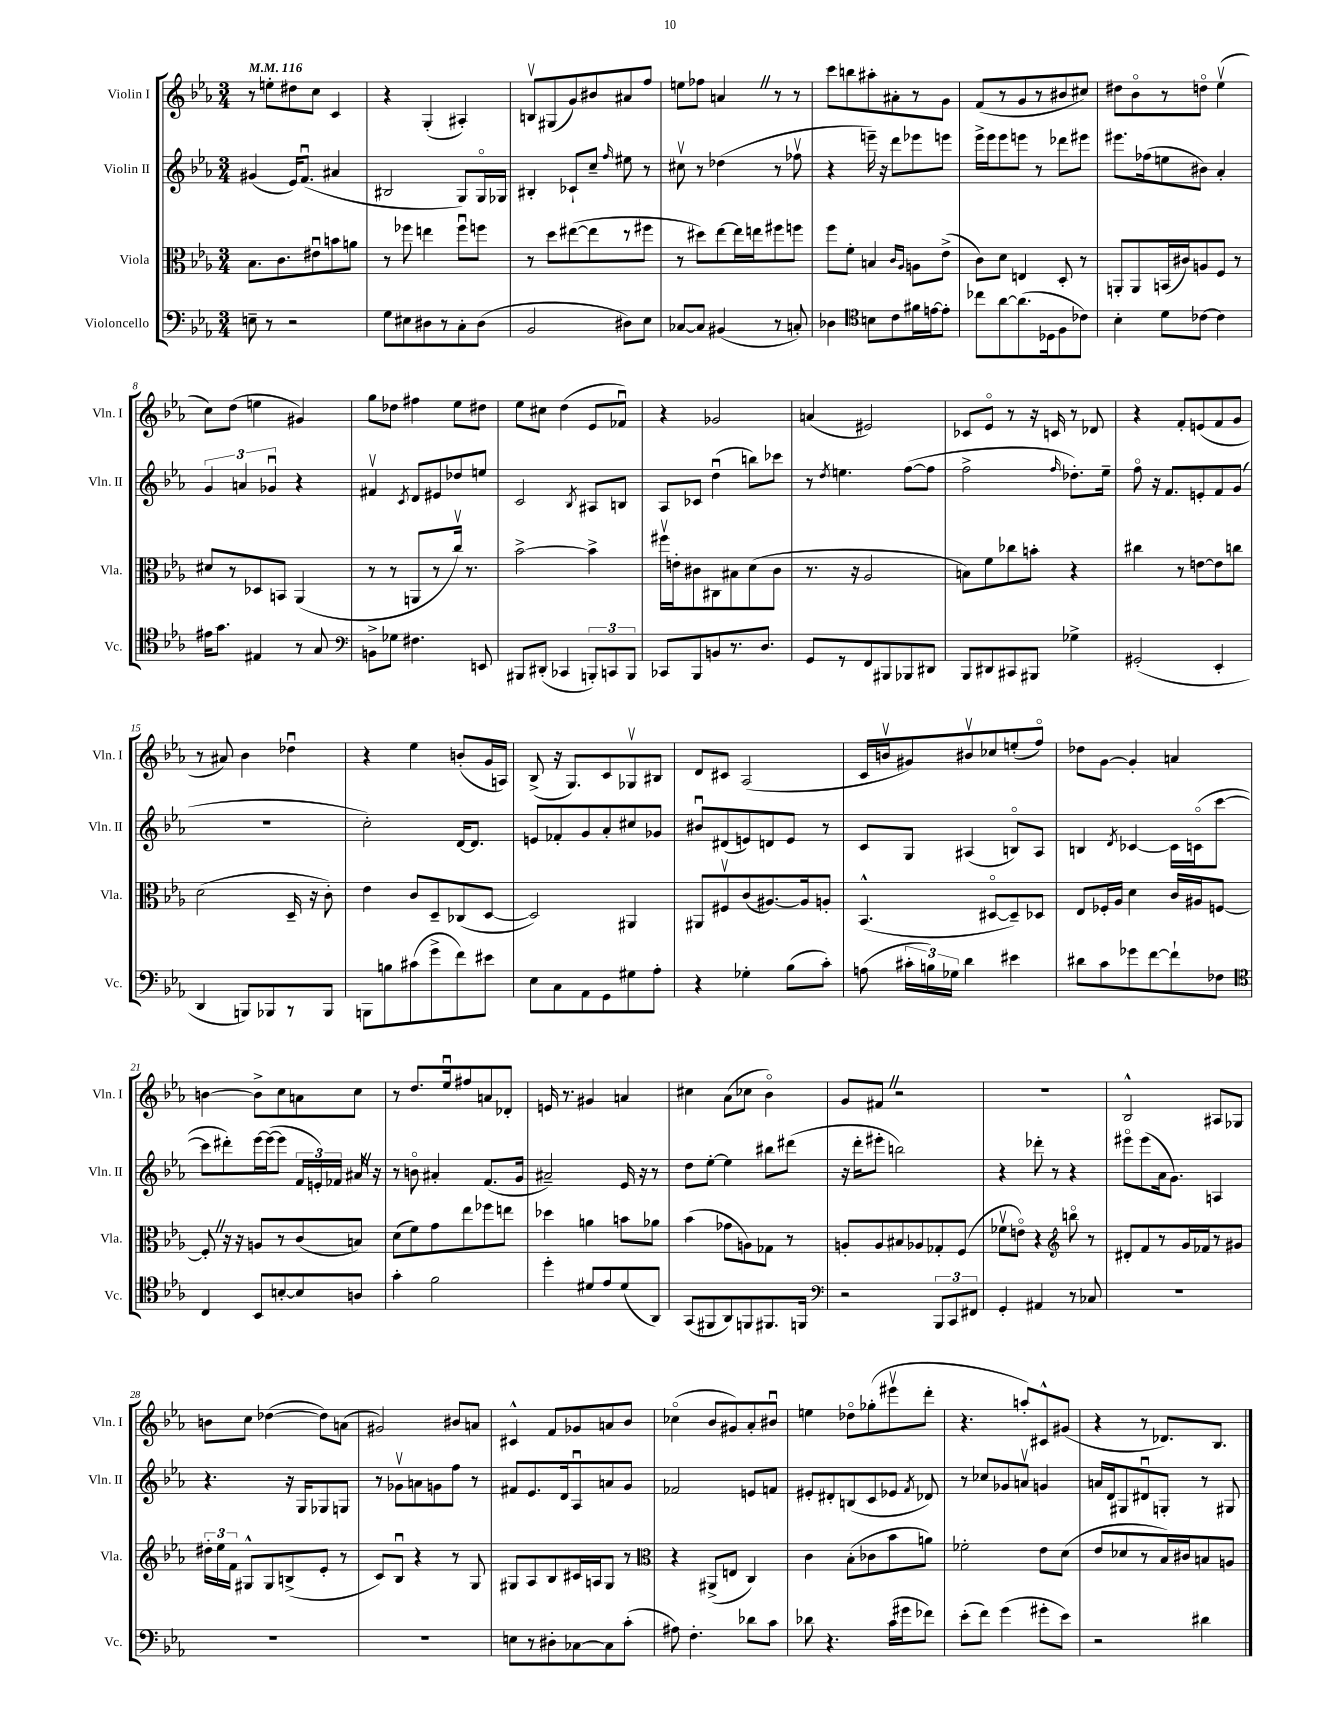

**kern	**kern	**kern	**kern
*staff4	*staff3	*staff2	*staff1
*clefF4	*clefC3	*clefG2	*clefG2
*k[b-e-a-]	*k[b-e-a-]	*k[b-e-a-]	*k[b-e-a-]
*M3/4	*M3/4	*M3/4	*M3/4
*MM116	*MM116	*MM116	*MM116
8E~\	8.B-\L	(4g#/	8r
8r	.	.	8ee'\L
.	8.c\	.	.
2r	.	16e-/LK)	8dd#\
.	.	(8.fu/J	.
.	8e#u\	.	8cc\J
.	8b\	4a#/	4c/
.	8a\J	.	.
=	=	=	=
8G\L	8r	2B#/	4r
8E#\	8ff-\	.	.
8D#\	4ee\	.	(4G'/
8r	.	.	.
8C'\	8ff-u\L	8G/L)	4A#'/)
(8D#\J	8ff\J	16Go/L	.
.	.	16G-/JJ	.
=	=	=	=
2BB-/	8r	4B#'/	8Bv/L
.	8dd\L	.	(8G#/
.	([8ee#\	8c-`/L	8g/)
.	8ee#\]	8cc~/J	8b#/
.	.	16qqff/	.
8D#\L)	8r	8ee#\	8a#/
8E-\J	8ff#\J	8r	8ff/J
=	=	=	=
[8C-/L	8r	8cc#v\	8ee\L
8C-/]J	8dd#\L)	8r	8ff-\J
(4BB#/	[8ee-\	(4dd-\	4a/
.	16ee-\]L	.	.
.	16ee\J	.	.
8r	8ff#\	8r	8r
8C'/)	8ff\J	8ff-v\	8r
=	=	=	=
4D-\	8ff\L	4r	8ccc\L
.	8f'\J	.	8bb\
*clefC4	*	*	*
8B\L	4B/	16eee~\)	8aa#'\
.	.	16r	.
8c\	.	8ddd\L	8a#'\
.	16qqc/LL	.	.
.	16qqA-/JJ	.	.
16f#\L	8A\L	8eee-\	8r
[16e\J	.	.	.
8e'\]J	(8e-^\J	8eee\J	8g\J
=	=	=	=
8cc-\L	8c\L)	16eee-^\LL	(8f/L
.	.	16eee-\J	.
[8a-\	8d\J	8eee-\	8r
(8.a-\]	4E/	8eee\J	8g/
.	.	8r	8r
16D-\k	.	.	.
8F\	8D'/	8ddd-\L	8b#/
8c-\J)	8r	8eee#\J	8cc#/J)
=	=	=	=
4B-'\	8AA'/L	8.eee#\L	8dd#\L
.	8AA/	.	8b-o\
.	.	(16ff-\k	.
8d\L	(16BB/L	8ee\	8r
.	16c#/J)	.	.
[8c-\J	8A/	8b#\J)	8ddo\J
4c-\]	8F/J	4a-'/	(4ee-v\
.	8r	.	.
=	=	=	=
16e#\LK	8d#/L	6g/	8cc\L)
8.g\J	.	.	.
.	8r	.	(8dd\J
.	.	6a/	.
4E#/	8D-/	.	4ee\
.	.	6g-u/	.
.	8BB/J	.	.
8r	(4AA-/	4r	4g#/)
8G/	.	.	.
=	=	=	=
*clefF4	*	*	*
8BB^\L	8r	4f#v/	8gg\L
8G-\J	8r	.	8dd-\J
.	.	8qc/	.
4.F#\	8AA/L	8d/L	4ff#\
.	8r	8e#/	.
.	16ccv/Jk)	8dd-/	8ee-\L
.	8.r	.	.
8EE/	.	8ee/J	8dd#\J
=	=	=	=
8BBB#/L	[2b-^\	2c/	8ee-\L
(8DD#'/J	.	.	8cc#\J
4CC-/	.	.	(4dd\
.	.	8qB-/	.
12BBB'/L)	4b-^\]	8A#/L	8e-/L
12CC/	.	.	.
.	.	8B/J	8f-u/J)
12BBB/J	.	.	.
=	=	=	=
8CC-/L	16ff#v\LL	8A-/L	4r
.	16e'\J	.	.
8BBB-/	8c#\	8c-/J	.
8BB/	8C#\	(4ddu\	2g-/
8.r	8B#\	.	.
.	(8d\	8bb\L)	.
8.D/J	.	.	.
.	8c#\J	8ccc-\J	.
=	=	=	=
8GG/L	8.r	8r	(4a/
.	.	8qdd/	.
8r	.	4.ee\	.
.	16r	.	.
8FF/	2A-/	.	2e#/)
8BBB#/	.	.	.
8BBB-/	.	([8ff\L	.
8DD#/J	.	8ff\]J	.
=	=	=	=
8BBB-/L	8B\L)	2ff^\	8c-/L
8DD#/	8f\	.	8e-o/J
8CC#/	8cc-\	.	8r
8BBB#/J	8b'\J	.	16r
.	.	.	16c/
.	.	16qqff/	.
4G-^\	4r	8.dd-'\L)	8r
.	.	.	8d-/
.	.	16ee-~\Jk	.
=	=	=	=
(2GG#'/	4cc#\	8ffo\	4r
.	.	16r	.
.	.	8.f/L	.
.	8r	.	8f'/L
.	[8e\L	8e'/	(8e/
4EE-'/	8e\]	8f/	8f/
.	8cc\J	(8g/J	8g/J
=	=	=	=
4DD/	(2d\	2.r	8r
.	.	.	8a#/)
8BBB/L)	.	.	4b-\
8BBB-/	.	.	.
8r	16D~/	.	4dd-u\
.	16r	.	.
8BBB-/J	8c'\)	.	.
=	=	=	=
8BBB\L	4e-\	2cc'\)	4r
8B\	.	.	.
(8c#\	8c/L	.	4ee-\
8g^\	8D~/	.	.
8f\)	(8C-/	[16d/LK	(8b'/L
.	.	8.d/]J	.
8e#\J	[8D/J	.	16g/L
.	.	.	16A/JJ)
=	=	=	=
8E-\L	2D/])	8e/L	(8B-^/
8C\	.	8f-'/	16r
.	.	.	8.G/L)
8AA-\	.	8g/	.
8GG\	.	8a-'/	8c/
8G#\	4AA#/	8cc#/	8G-v/
8A-'\J	.	8g-/J	8B#/J
=	=	=	=
4r	8AA#/L	8b#u/L	8d/L
.	8F#v/	(8d#/	8c#/J
4G-'\	(8c/	8e/)	(2A-/
.	[8.A#/)	8d/	.
(8B-\L	.	8e/J	.
.	16A#/]k	.	.
8c'\J)	8A'/J	8r	.
=	=	=	=
(8A\	(4.BB-^^/	8c/L	16c/LL
.	.	.	16bv/J
24c#'\LL	.	8G/J	8g#/)
24B\)	.	.	.
24G-\JJ	.	.	.
4d\	.	(4A#/	8b#v/
.	[8D#o/L	.	8cc-/
4e#\	8D#~/])	8Bo/L)	(8ee'/
.	8D-/J	8A#/J	8ffo/J)
=	=	=	=
8d#\L	8E-/L	4B/	8dd-\L
8c\	16F-'/L	.	[8g\J
.	16A-/JJ	.	.
.	.	8qd/	.
8g-\	4d\	[4c-/	4g'/]
[8f\	.	.	.
8f`\]	16c/LL	16c-\]LL	4a/
.	16A#/J	(16co\J	.
8F-\J	[8F/J	[8ccc\J	.
=	=	=	=
*clefC4	*	*	*
4C/	8F'/]	8ccc\]L	[4b\
.	16r	8ddd#'\)	.
.	16r	.	.
8BB-/L	8A/L	[16eee-\L	8b^\]L
.	.	(16eee-\_J	.
[8B'/	8r	8eee-\]J	8cc\
8B/]	(8c/	24f/LL	8a\
.	.	24e'/)	.
.	.	24f-/JJ	.
8A/J	8B/J)	16a#/	8cc\J
.	.	16r	.
=	=	=	=
4g'\	(8d\L	8r	8r
.	8f\)	8bo\	8.dd/L
2f\	8g\	4a#'/	.
.	.	.	16ee-u/k
.	8ee-\	.	8ff#/
.	8ff-\	(8.f/L	8a/
.	8ee\J	.	8d-'/J
.	.	16g/Jk	.
=	=	=	=
4dd'\	4dd-\	2a#~/)	16e/
.	.	.	8.r
8d#/L	4a\	.	4g#/
8e-/	.	.	.
(8d#/	8b\L	16e-/	4a/
.	.	16r	.
8AA-/J)	8a-\J	8r	.
=	=	=	=
(8GG/L	(4b-\	8dd\L	4cc#\
8FF#/	.	[8ee-'\J	.
8AA-/)	8g-\L	4ee-\]	(8a-\L
8FF/	8A\)	.	8cc-\J
8.FF#/	8G-\J	8bb#\L	4b-o\)
.	8r	(8ddd#\J	.
16FF/Jk	.	.	.
=	=	=	=
*clefF4	*	*	*
2r	8A'/L	16r	8g/L
.	.	16ddd'\LK	.
.	8A/	8eee#'\J	8f#/J
.	8B#/	2bb\)	2r
.	8A-/	.	.
12BBB-/L	8G-'/	.	.
12CC/	.	.	.
.	(8F/J	.	.
12FF#/J	.	.	.
=	=	=	=
4GG'/	8f-v\L	4r	2.r
.	8eo\J)	.	.
4AA#/	4r	8ddd-'\	.
.	.	8r	.
*	*clefG2	*	*
8r	8bbo\	4r	.
8C-/	8r	.	.
=	=	=	=
2.r	8d#'/L	8eee#o\L	2B-^^/
.	8f/	(8eee#\	.
.	8r	16a-\k	.
.	.	8.g\J)	.
.	16g/L	.	.
.	16f-/J	.	.
.	8r	4A/	8A#/L
.	8g#/J	.	8G-/J
=	=	=	=
2.r	24dd#'\LL	4.r	8b\L
.	24ee-\	.	.
.	24f\JJ	.	.
.	8G#^^/L	.	8cc\J
.	8G#/	.	([4dd-\
.	(8B^/	16r	.
.	.	16G/LK	.
.	8e-'/J	8G-/	8dd-\]L)
.	8r	8G/J	(8a\J
=	=	=	=
2.r	8c/L)	8r	2g#/)
.	8B-u/J	8g-v\L	.
.	4r	8a\	.
.	.	8g\	.
.	8r	8ff\J	8b#/L
.	8G/	8r	8a/J
=	=	=	=
8E\L	8G#/L	8f#/L	4c#^^/
8r	8A-/	8.e-/	.
8D#'\	8B-/	.	8f/L
.	.	16d/k	.
[8C-\	16c#/L	8A-u/	8g-/
.	16A/J	.	.
8C-\]	8G#/J	8a/	8a/
(8c'\J	8r	8g/J	8b-/J
=	=	=	=
*	*clefC3	*	*
8A#\)	4r	2f-/	(4cc-o\
4.F'\	.	.	.
.	(8AA#^/L	.	8b-/L
.	8E/J	.	8g#/)
8d-\L	4C/)	8e/L	8a-'/
8c\J	.	8f/J	8b#u/J
=	=	=	=
8d-\	4c\	8e#'/L	4ee\
4.r	.	8d#'/	.
.	(8B-'\L	(8B/	8dd-o\L
.	8c-\	8c/	(8gg-'\
(16c\LL	8b-\	8e-/J	8eee#v\
16g#\J	.	.	.
.	.	8qf/	.
8f-\J)	8a\J)	8d-/)	8ddd'\J
=	=	=	=
(8e-'\L	2f-'\	8r	4.r
8f\J)	.	8cc-/L	.
(4g\	.	8g-/	.
.	.	8av/J	8aa'/L)
8g#'\L	8e-\L	4g/	8c#^^/
8e-\J)	(8d\J	.	(8g#/J
=	=	=	=
2r	8e-/L	16a/LL	4r
.	.	16d/J	.
.	8d-/	8G#/	.
.	8r	8d#u/	8r
.	16B-/L)	8G'/J	8.d-/L)
.	16c#/J	.	.
4d#\	8B/	8r	.
.	.	.	8.B-/J
.	8A/J	8G#/	.
==	==	==	==
*-	*-	*-	*-
